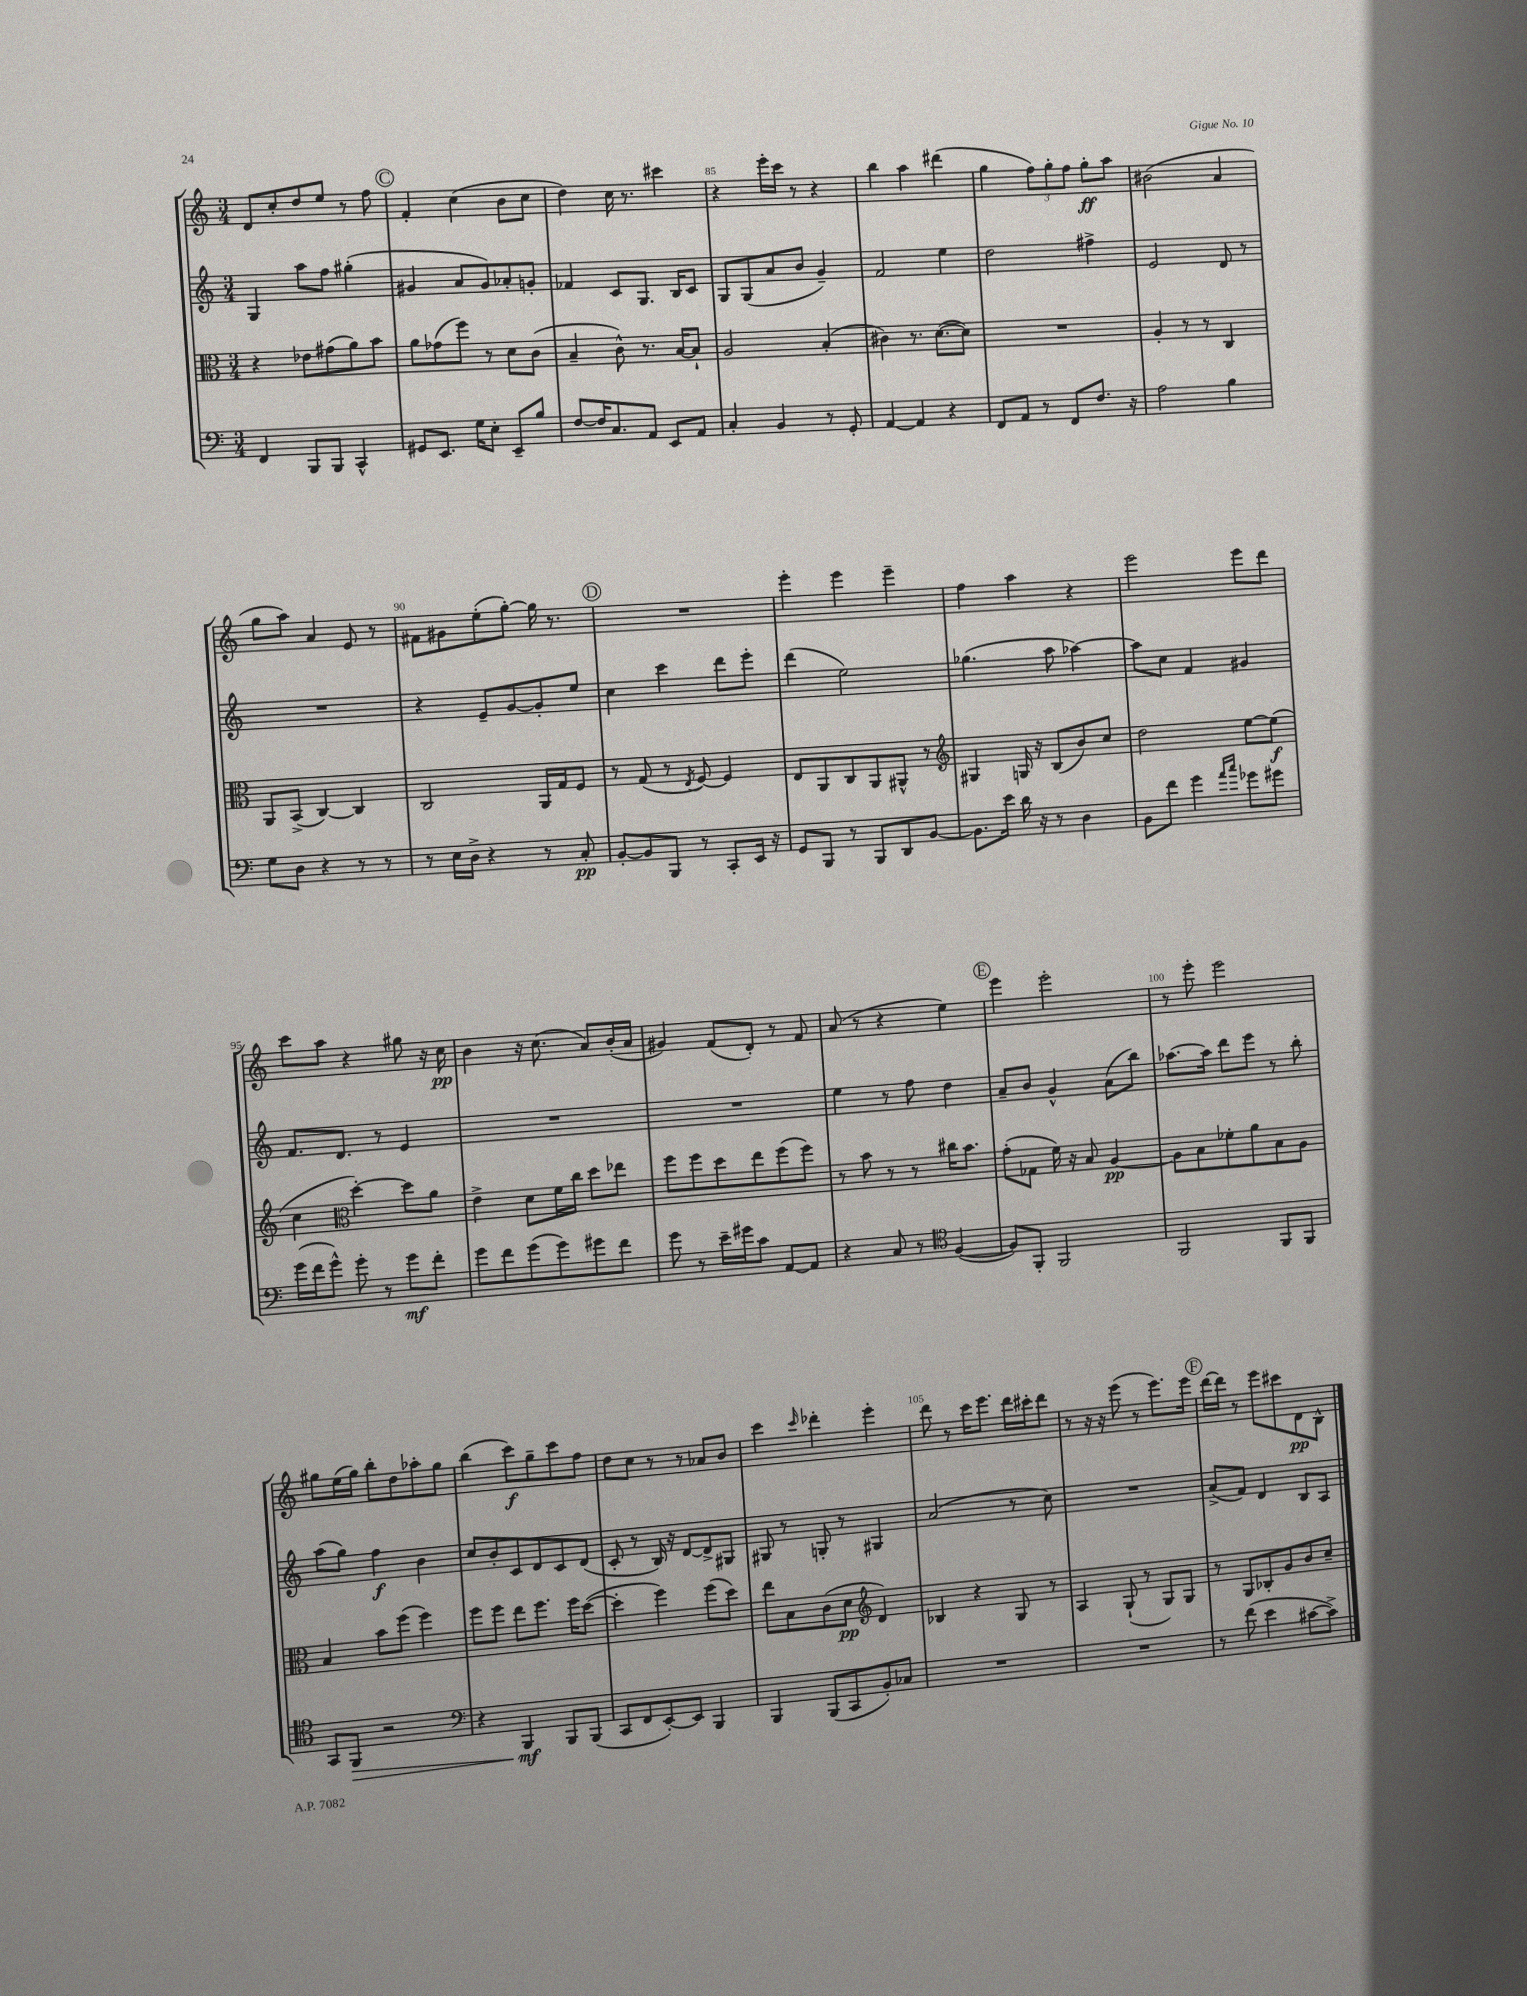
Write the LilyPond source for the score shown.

<<
\new StaffGroup <<
\new Staff = "s0" {
    \clef treble \key c \major \numericTimeSignature \time 3/4
    d'8 c''8-. d''8 e''8 r8 f''8 |
    \mark \markup { \circle "C" } f'4-. c''4( b'8 c''8 |
    d''4) c''16 r8. cis'''4 |
    r4 e'''16-. c'''16 r8 r4 |
    b''4 a''4 dis'''4( |
    g''4 \tuplet 3/2 { f''8) g''8-. f''8 } g''8-.\ff a''8 |
    bis'2( a'4 |
    g''8 a''8) a'4 e'8 r8 |
    fis'8 gis'8 e''8-.( g''8~-.) g''16 r8. |
    \mark \markup { \circle "D" } R2. |
    e'''4-. e'''4 e'''4-- |
    f''4 a''4 r4 |
    e'''2 e'''8 d'''8 |
    c'''8 a''8 r4 gis''8 r16 c''16\pp |
    b'4 r16 c''8.( a'8) b'16-.( a'16 |
    gis'4) f'8( d'8-.) r8 f'8 |
    a'8( r8 r4 e''4) |
    \mark \markup { \circle "E" } e'''4 e'''2-. |
    r8 e'''8-. e'''2 |
    gis''8 e''16( gis''16) b''8-. d''8 aes''8-. gis''8 |
    b''4( c'''8\f) g''8-- c'''8 f''8 |
    d''8 c''8 r8 r8 aes'8 b'8 |
    c'''4 \grace { c'''16 } des'''4-. e'''4-. |
    d'''8 r8 c'''16 e'''8. d'''16 cis'''16-. d'''8 |
    r8 r16 r16 e'''8( r8 e'''8.) e'''16 |
    \mark \markup { \circle "F" } d'''16~ d'''16 r8 e'''8 cis'''8 d'8\pp b8-^ \bar "|." |
}
\new Staff = "s1" {
    \clef treble \key c \major \numericTimeSignature \time 3/4
    g4 a''8 f''8 gis''4-.( |
    \mark \markup { \circle "C" } gis'4 a'8 gis'8) aes'8-. g'8-. |
    fes'4 c'8 g8. b16 c'8 |
    g8 g8( a'8 b'8 g'4--) |
    f'2 e''4 |
    d''2 fis''4-> |
    e'2 d'8 r8 |
    R2. |
    r4 e'8-- g'8~ g'8-. e''8 |
    \mark \markup { \circle "D" } c''4 c'''4 d'''8 e'''8-. |
    d'''4( e''2) |
    ges''4.( a''8 aes''4~) |
    aes''8 c''8 f'4 gis'4 |
    f'8. d'8. r8 e'4 |
    R2. |
    R2. |
    e''4 r8 f''8 d''4 |
    \mark \markup { \circle "E" } a'8-- b'8 g'4-^ a'8( b''8) |
    aes''8.~ aes''16 d'''8 e'''8 r8 b''8-. |
    a''8( g''8) f''4\f b'4 |
    c''8 b'8-. c'8 d'8 c'8 d'8( |
    c'8-. r8 b16) r16 d'8~ d'8-> gis8 |
    gis8 r8 g8-. r8 gis4 |
    a'2( r8 c''8) |
    R2. |
    \mark \markup { \circle "F" } a'8->( f'8) d'4 b8 a8 \bar "|." |
}
\new Staff = "s2" {
    \clef alto \key c \major \numericTimeSignature \time 3/4
    r4 ees'8 gis'8( a'8) b'8 |
    \mark \markup { \circle "C" } a'8 ges'8( f''8) r8 d'8 c'8( |
    b4-- c'8-^) r8. b16~ b8-! |
    a2 b4-.( |
    cis'4) r8. d'8.~( d'8) |
    R2. |
    a4-. r8 r8 c4 |
    a,8 b,8->( c4~) c4 |
    c2 a,16 g16 f8 |
    \mark \markup { \circle "D" } r8 g8( r8 \acciaccatura { e8 } f8~) f4 |
    e8 a,8 c8 a,8 ais,8-^ r8 |
    \clef treble gis4 g16 r16 b8( b'8) c''8 |
    d''2 e''8~ e''8\f( |
    c''4 \clef alto d''4~-.) d''8 a'8 |
    e'4-> d'8 f'16 c''16 d''8 ees''8 |
    f''8 f''8 d''8 e''8 f''8( f''8) |
    r8 b'8 r8 r8 cis''16 b'8. |
    \mark \markup { \circle "E" } g'8-.( ges8 f'16) r16 b8 a4~\pp |
    a8 b8 fes'8-. a'8 b8 a8 |
    b4 b'8 f''8( f''4) |
    f''8 f''8 e''8 f''8. f''16 d''8~( |
    d''4-. f''4) f''8( d''8) |
    e''8 b8 c'8( d'8\pp \clef treble d'4) |
    bes4 r4 g8 r8 |
    a4 g8-!( r8 g8) g8 |
    \mark \markup { \circle "F" } r8 g8 bes8-. g'8 b'8 c''8-- \bar "|." |
}
\new Staff = "s3" {
    \clef bass \key c \major \numericTimeSignature \time 3/4
    f,4 b,,8 b,,8 c,4-^ |
    \mark \markup { \circle "C" } gis,8 e,8. g16 e8-. e,8-- b8 |
    f8~ f16 c8. a,8 e,8 a,8 |
    c4-. b,4 r8 g,8-. |
    a,4~ a,4 r4 |
    f,8 a,8 r8 f,8 f8. r16 |
    a2 b4 |
    g8 d8 r4 r8 r8 |
    r8 e16 d16-> r4 r8 c8-.\pp |
    \mark \markup { \circle "D" } b,8~-. b,8 b,,8 r8 c,8-. e,16 r16 |
    g,8 b,,8 r8 b,,8 d,8 b,8~ |
    b,8. e'16 d'16 r16 r8 d4 |
    b,8 f'8 g'4 \grace { a'16 c''16 } ges'8 gis'8 |
    g'16( f'16 g'8-^) g'8-. r8 g'8\mf f'8-. |
    g'8 f'8 g'8( g'8) gis'8 f'8 |
    g'8 r8 e'16-- gis'16 c'8 a,8~ a,8 |
    r4 c8 r8 \clef tenor f4~( |
    \mark \markup { \circle "E" } f8) f,8-. f,2 |
    f,2 f,8 f,8 |
    g,8 f,8\> r2 |
    \clef bass r4 b,,4\mf\! b,,8 b,,8( |
    c,8 f,8 e,8~-.) e,8 b,,4 |
    b,,4 b,,8( c,8 b,8-.) ces8 |
    R2. |
    R2. |
    \mark \markup { \circle "F" } r8 f'8( e'4 cis'8~ cis'8->) \bar "|." |
}
>>
>>
\layout { \context { \Score currentBarNumber = #82 \override BarNumber.break-visibility = ##(#f #t #t) barNumberVisibility = #(every-nth-bar-number-visible 5) } }
